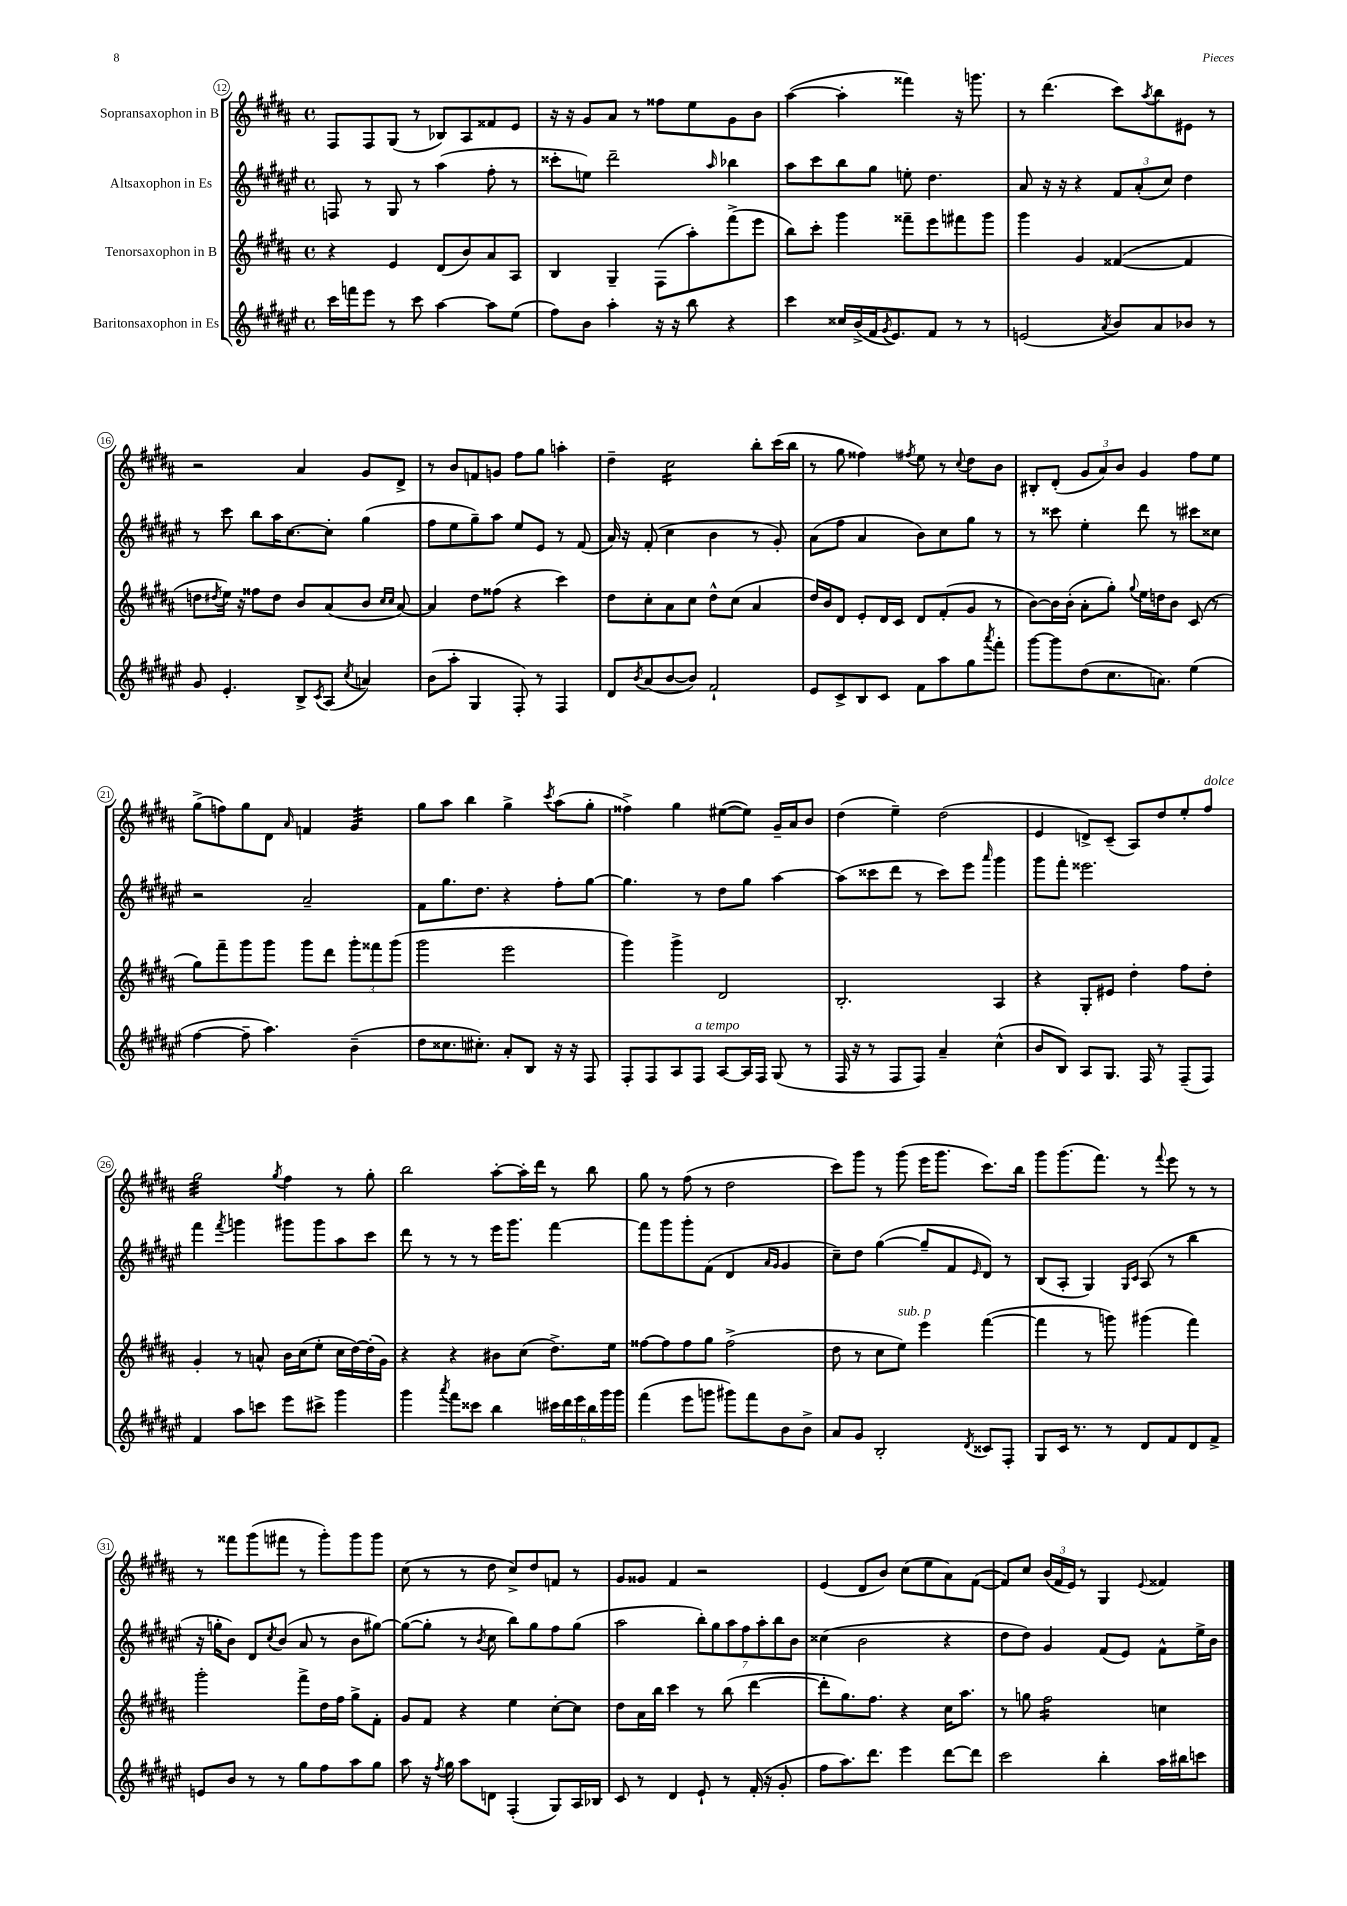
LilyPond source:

<<
\new StaffGroup <<
\new Staff = "s0" \with { instrumentName = "Sopransaxophon in B" } {
    \clef treble \key b \major \defaultTimeSignature \time 4/4
    fis8 fis8 gis8( r8 bes8) ais8 fisis'8 e'8 |
    r16 r16 gis'8 ais'8 r8 fisis''8 e''8 gis'8 b'8 |
    ais''4~( ais''4-. fisis'''4) r16 g'''8. |
    r8 dis'''4.( cis'''8) \acciaccatura { ais''8 } b''8 eis'8 r8 |
    r2 ais'4 gis'8 dis'8-> |
    r8 b'8 f'8 g'8 fis''8 gis''8 a''4-. |
    dis''4-- cis''2:16 b''8-. cis'''16( b''16 |
    r8 gis''8 fisis''4) \acciaccatura { fis''8 } e''8 r8 \appoggiatura { cis''8 } dis''8 b'8 |
    bis8-. dis'8-.( \tuplet 3/2 { gis'8 ais'8) b'8 } gis'4 fis''8 e''8 |
    gis''8->( f''8) gis''8 dis'8 \grace { ais'16 } f'4 gis'4:32 |
    gis''8 ais''8 b''4 gis''4-> \acciaccatura { cis'''8 } ais''8( gis''8-. |
    fisis''4->) gis''4 eis''8~( eis''8) gis'16-- ais'16 b'8 |
    dis''4( e''4--) dis''2( |
    e'4 d'8->) cis'8--( ais8) dis''8 e''8-. fis''8^\markup { \italic "dolce" } |
    gis''2:32 \acciaccatura { gis''8 } fis''4 r8 gis''8-. |
    b''2 ais''8~-. ais''16-. dis'''16 r8 b''8 |
    gis''8 r8 fis''8( r8 dis''2 |
    cis'''8) gis'''8 r8 gis'''8( e'''16 gis'''8. cis'''8.) b''16 |
    gis'''8 gis'''8.( fis'''8.) r8 \appoggiatura { fis'''8 } e'''8 r8 r8 |
    r8 fisis'''8 gis'''8( fis'''8 r8 gis'''8-.) gis'''8 gis'''8 |
    cis''8( r8 r8 dis''8 cis''8->) dis''8 f'8 r8 |
    gis'8 gisis'8 fis'4 r2 |
    e'4( dis'8 b'8) cis''8( e''8 ais'8) fis'8~( |
    fis'8) cis''8 \tuplet 3/2 { b'16( fis'16 e'16) } r8 gis4 \appoggiatura { e'8 } fisis'4 \bar "|." |
}
\new Staff = "s1" \with { instrumentName = "Altsaxophon in Es" } {
    \clef treble \key fis \major \defaultTimeSignature \time 4/4
    f8 r8 gis8 r8 ais''4( fis''8-. r8 |
    cisis'''8-. e''8) dis'''2-- \grace { ais''16 } bes''4 |
    ais''8 cis'''8 b''8 gis''8 e''8-. dis''4. |
    ais'8 r16 r16 r4 \tuplet 3/2 { fis'8 ais'8-.( cis''8) } dis''4 |
    r8 cis'''8 b''8 ais''16 cis''8.~ cis''8-. gis''4( |
    fis''8 eis''8 gis''8--) ais''8 eis''8 eis'8 r8 fis'8( |
    ais'16) r16 fis'8-.( cis''4 b'4 r8 gis'8-.) |
    ais'8( fis''8 ais'4 b'8) cis''8 gis''8 r8 |
    r8 cisis'''8 eis''4-. dis'''8 r8 cis'''8 cisis''8 |
    r2 ais'2-- |
    fis'8 gis''8. dis''8. r4 fis''8-. gis''8~ |
    gis''4. r8 dis''8 gis''8 ais''4~ |
    ais''8( cisis'''8 dis'''8 r8 cisis'''8) eis'''8 \grace { ais'''16 } gis'''4 |
    gis'''8 fis'''8-. eisis'''2. |
    fis'''4 \acciaccatura { fis'''8 } g'''4 gis'''8 gis'''8 ais''8 cis'''8 |
    dis'''8 r8 r8 r8 eis'''16 gis'''8. fis'''4~ |
    fis'''8 gis'''8 gis'''8-. fis'8( dis'4 \grace { ais'16 gis'16 } gis'4 |
    cis''8--) dis''8 gis''4~( gis''8-- fis'8 \grace { eis'16 } dis'8) r8 |
    b8( ais8-. gis4) \grace { gis16 cis'16 } ais8( r8 b''4 |
    r16 g''16-. b'8) dis'8 \acciaccatura { cis''8 } b'8( ais'8 r8 b'8 gis''8~) |
    gis''8~( gis''8-. r8 \acciaccatura { b'8 } cis''8 b''8) gis''8 fis''8 gis''8( |
    ais''2 \tuplet 7/4 { b''8-.) gis''8 ais''8 fis''8 ais''8-. b''8 b'8 } |
    cisis''4( b'2 r4 |
    dis''8 dis''8) gis'4 fis'8( eis'8) fis'8-^ eis''16-> b'16 \bar "|." |
}
\new Staff = "s2" \with { instrumentName = "Tenorsaxophon in B" } {
    \clef treble \key b \major \defaultTimeSignature \time 4/4
    r4 e'4 dis'8( b'8) ais'8 ais8 |
    b4 gis4-- fis8( ais''8-.) fis'''8->( e'''8 |
    b''8) cis'''8-. gis'''4 fisis'''8-- e'''8 fis'''8 gis'''8 |
    gis'''4 gis'4 fisis'4~( fisis'4 |
    d''8 \acciaccatura { dis''8 } e''16) r16 fisis''8 dis''8 b'8 ais'8( b'8 \grace { cis''16 cis''16 } ais'8~) |
    ais'4 dis''8 fisis''8( r4 cis'''4) |
    dis''8 cis''8-. ais'8 cis''8 dis''8-^ cis''8( ais'4 |
    dis''16) b'16 dis'8 e'8-. dis'16 cis'16 dis'8 fis'8-.( gis'8 r8 |
    b'8~) b'16 b'16-.( ais'8-. gis''8-.) \appoggiatura { gis''8 } e''16 d''16 b'8 cis'8( r8 |
    gis''8) fis'''8-- gis'''8 gis'''8 gis'''8 dis'''8 \tuplet 3/2 { gis'''8-. fisis'''8 gis'''8( } |
    gis'''2 e'''2 |
    gis'''4) gis'''4-> dis'2 |
    b2.-. ais4 |
    r4 gis8-. eis'8 dis''4-. fis''8 dis''8-. |
    gis'4-. r8 a'8-^ b'16 cis''16( e''8-. cis''16 dis''16~) dis''16-.( gis'16) |
    r4 r4 bis'8 cis''8( dis''8.->) e''16 |
    fisis''8~ fisis''8 fisis''8 gis''8 fisis''2->( |
    dis''8 r8 cis''8 e''8^\markup { \italic "sub. p" }) e'''4 fis'''4~( |
    fis'''4 r8 g'''8) gis'''4( fis'''4) |
    gis'''2-. fis'''8-> dis''16 fis''16 gis''8-> fis'8-. |
    gis'8 fis'8 r4 e''4 cis''8~-. cis''8 |
    dis''8 ais'16 b''16 cis'''4 r8 b''8( dis'''4~ |
    dis'''8-. gis''8.) fis''8. r4 cis''16 ais''8. |
    r8 g''8 fis''2:16 c''4 \bar "|." |
}
\new Staff = "s3" \with { instrumentName = "Baritonsaxophon in Es" } {
    \clef treble \key fis \major \defaultTimeSignature \time 4/4
    cis'''16 f'''16 eis'''8 r8 cis'''8 ais''4~ ais''8 eis''8( |
    fis''8) b'8 ais''4-. r16 r16 b''8 r4 |
    cis'''4 cisis''16 b'16->( fis'16 \acciaccatura { gis'8 } eis'8.) fis'8 r8 r8 |
    e'2( \acciaccatura { ais'8 } b'8) ais'8 bes'8 r8 |
    gis'8 eis'4.-. b8-> \acciaccatura { cis'8 } ais8( \acciaccatura { cis''8 } a'4) |
    b'8( ais''8-. gis4 fis8-.) r8 fis4 |
    dis'8 \acciaccatura { b'8 } ais'8( b'8~ b'8) fis'2-! |
    eis'8 cis'8-> b8 cis'8 fis'8 ais''8 gis''8 \acciaccatura { ais'''8 } fis'''8-. |
    gis'''8~ gis'''8 dis''8( cis''8. a'8.) eis''4( |
    fis''4~ fis''8-- ais''4.) b'4--( |
    dis''8 cisis''8. cis''8.-.) ais'8-. b8 r16 r16 fis8 |
    fis8-. fis8 ais8 fis8^\markup { \italic "a tempo" } ais8~ ais16 fis16 gis8( r8 |
    fis16 r16 r8 fis8 fis8) ais'4-- cis''4-^( |
    b'8 b8) ais8 gis8. fis16 r8 fis8--( fis8) |
    fis'4 ais''8 c'''8 eis'''8 cis'''8-> gis'''4 |
    gis'''4 \acciaccatura { ais'''8 } fis'''8 cisis'''8 b''4 \tuplet 6/4 { cis'''16 dis'''16 eis'''16 b''16 gis'''16 gis'''16 } |
    fis'''4( eis'''8 g'''8 gis'''8) fis'''8 b'8 b'8-> |
    ais'8 gis'8 b2-. \acciaccatura { dis'8 } cisis'8 fis8-. |
    gis8 cis'16 r8. r8 dis'8 fis'8 dis'8 fis'8-> |
    e'8 b'8 r8 r8 gis''8 fis''8 ais''8 gis''8 |
    ais''8 r16 \acciaccatura { fis''8 } gis''16 ais''8 d'8 fis4-.( gis8) ais16 bes16 |
    cis'8 r8 dis'4 eis'8-! r8 fis'16-.( r16 gis'8-. |
    fis''8 ais''8.) dis'''8. eis'''4 dis'''8~ dis'''8 |
    cis'''2 b''4-. ais''16 bis''16 c'''8 \bar "|." |
}
>>
>>
\layout { \context { \Score currentBarNumber = #12 \override BarNumber.stencil = #(make-stencil-circler 0.1 0.3 ly:text-interface::print) } }
